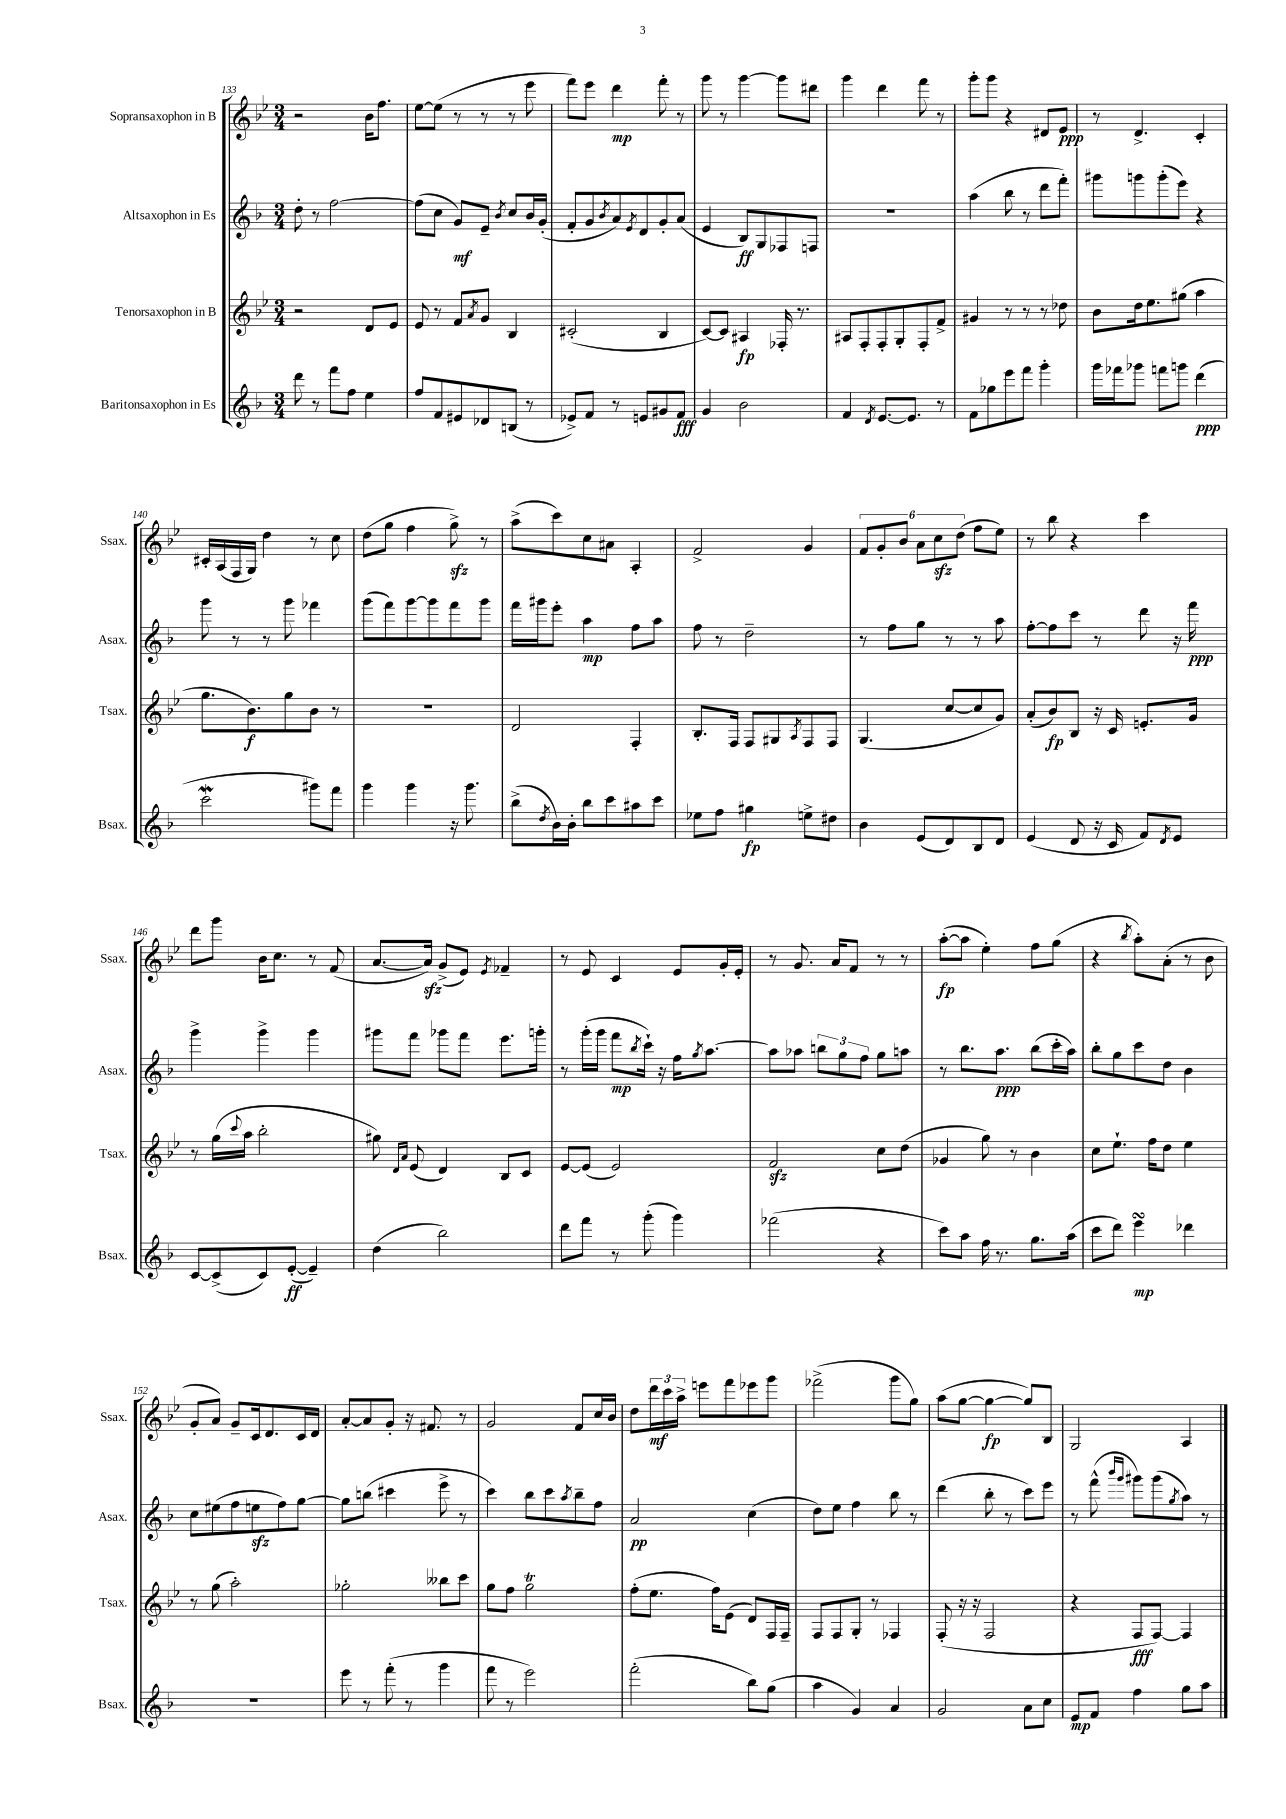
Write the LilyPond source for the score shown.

<<
\new StaffGroup <<
\new Staff = "s0" \with { instrumentName = "Sopransaxophon in B" shortInstrumentName = "Ssax." } {
    \clef treble \key bes \major \numericTimeSignature \time 3/4
    r2 bes'16 f''8. |
    ees''8~ ees''8( r8 r8 r8 ees'''8 |
    f'''8) ees'''8 d'''4\mp f'''8-. r8 |
    g'''8 r8 g'''4~ g'''8 dis'''8 |
    g'''4 d'''4 f'''8 r8 |
    g'''8-. g'''8 r4 dis'8 ees'8\ppp |
    r8 d'4.-> c'4-. |
    cis'16-. a16( f16 g16) d''4 r8 c''8 |
    d''8( g''8 f''4 g''8->\sfz) r8 |
    a''8->( c'''8) c''8 ais'8 a4-. |
    f'2-> g'4 |
    \tuplet 6/4 { f'8 g'8-. bes'8 a'8 c''8\sfz d''8( } f''8 ees''8) |
    r8 bes''8 r4 c'''4 |
    d'''8 g'''8 bes'16 c''8. r8 f'8( |
    a'8.~ a'16\sfz) g'8->( ees'8) \acciaccatura { ees'8 } fes'4-- |
    r8 ees'8 c'4 ees'8 g'16-. ees'16-. |
    r8 g'8. a'16 f'8 r8 r8 |
    a''8~-.\fp( a''8 ees''4-.) f''8 g''8( |
    r4 \acciaccatura { bes''8 } a''8-.) a'8-.( r8 bes'8 |
    g'8-. a'8) g'8-- c'16 d'8. c'16 d'16 |
    a'8~-. a'8 g'8-. r16 fis'8. r8 |
    g'2 f'8 c''16 bes'16 |
    d''8 \tuplet 3/2 { d'''16\mf c'''16 a''16-> } e'''8 f'''8 ees'''8 g'''8 |
    fes'''2->( g'''8 g''8) |
    a''8( g''8~ g''4~\fp g''8) bes8 |
    g2 a4 \bar "|." |
}
\new Staff = "s1" \with { instrumentName = "Altsaxophon in Es" shortInstrumentName = "Asax." } {
    \clef treble \key f \major \numericTimeSignature \time 3/4
    d''8-. r8 f''2~ |
    f''8( c''8 g'8\mf) e'8-- \acciaccatura { bes'8 } c''8 bes'16 g'16-.( |
    f'8-. g'8 \acciaccatura { bes'8 } a'8) \acciaccatura { e'8 } d'8 g'8-. a'8( |
    e'4 bes8\ff) g8 fes8 f8 |
    R2. |
    a''4( bes''8 r8 d'''8 f'''8-.) |
    gis'''8 g'''8 g'''8-.( e'''8) r4 |
    g'''8 r8 r8 g'''8 fes'''4 |
    g'''8( f'''8) g'''8~ g'''8 f'''8 g'''8 |
    f'''16 gis'''16 e'''8-. a''4\mp f''8 a''8 |
    f''8 r8 d''2-- |
    r8 f''8 g''8 r8 r8 a''8 |
    f''8~-. f''8 c'''8 r8 d'''8 r16 f'''16\ppp |
    g'''4-> g'''4-> g'''4 |
    gis'''8 f'''8 ges'''8 f'''8 e'''8. g'''16-. |
    r8 g'''16-.( g'''16 f'''8\mp \acciaccatura { bes''8 } c'''16-!) r16 f''16 \acciaccatura { g''8 } a''8.~ |
    a''8 aes''8 \tuplet 3/2 { b''8 g''8 f''8 } g''8 a''8 |
    r8 bes''8. a''8.\ppp bes''8( c'''16-. a''16) |
    bes''8-. g''8 c'''8 d''8 bes'4 |
    c''8 eis''8( f''8 e''8\sfz f''8) g''8~ |
    g''8 b''8( cis'''4 e'''8-> r8 |
    c'''4) bes''8 c'''8 \acciaccatura { a''8 } bes''8-- f''8 |
    a'2\pp c''4( |
    d''8) e''8 f''4 bes''8 r8 |
    d'''4( bes''8-. r8 c'''8) e'''8 |
    r8 f'''8-^( \grace { bes'''16 g'''16 } gis'''8) gis'''8( \acciaccatura { g''8 } a''8) r8 \bar "|." |
}
\new Staff = "s2" \with { instrumentName = "Tenorsaxophon in B" shortInstrumentName = "Tsax." } {
    \clef treble \key bes \major \numericTimeSignature \time 3/4
    r2 d'8 ees'8 |
    ees'8 r8 f'8 \acciaccatura { a'8 } g'8 bes4 |
    cis'2-.( bes4 |
    c'8~) c'8 ais4\fp fes16-. r8. |
    ais8 f8-. f8-. g8-. f8-. f'8-> |
    gis'4 r8 r8 r8 des''8 |
    bes'8 d''16 ees''8. gis''8( a''4 |
    g''8. bes'8.\f) g''8 bes'8 r8 |
    R2. |
    d'2 f4-. |
    bes8.-. f16 f8 gis8 \acciaccatura { a8 } f8 f8 |
    g4.( c''8~ c''8 g'8) |
    a'8-.( bes'8\fp) bes8 r16 c'16 e'8.-. g'16 |
    r8 g''16( \appoggiatura { c'''8 } a''16 bes''2-. |
    gis''8) \grace { d'16 a'16 } ees'8( d'4) bes8 c'8 |
    ees'8~ ees'8( ees'2) |
    f'2\sfz c''8 d''8( |
    ges'4 g''8) r8 bes'4 |
    c''8 ees''8.-! f''16 d''8 ees''4 |
    r8 g''8( a''2-.) |
    ges''2-. beses''8 c'''8 |
    g''8 f''8 g''2\trill |
    f''8-.( ees''8. f''16) ees'8( d'8) f16 f16-- |
    f8 f8 g8-. r8 fes4 |
    f8-.( r16 r16 f2 |
    r4 f8\fff f8~) f4 \bar "|." |
}
\new Staff = "s3" \with { instrumentName = "Baritonsaxophon in Es" shortInstrumentName = "Bsax." } {
    \clef treble \key f \major \numericTimeSignature \time 3/4
    d'''8 r8 f'''8 f''8 e''4 |
    f''8 f'8 eis'8 des'8 b8( r8 |
    ees'8->) f'8 r8 e'8 gis'8 f'8\fff |
    g'4 bes'2 |
    f'4 \acciaccatura { d'8 } e'8.~ e'8. r8 |
    f'8 ges''8 e'''8 f'''8 g'''4-. |
    g'''16 fes'''16 ges'''8 f'''8 g'''8 d'''4\ppp( |
    c'''2\mordent gis'''8) f'''8 |
    g'''4 g'''4 r16 g'''8. |
    bes''8->( \acciaccatura { d''8 } bes'16) bes'16-. bes''8 c'''8 ais''8 c'''8 |
    ees''8 f''8 gis''4\fp e''8-> dis''8 |
    bes'4 e'8( d'8) bes8 d'8 |
    e'4( d'8 r16 c'16 f'8) \acciaccatura { d'8 } e'8 |
    c'8~ c'8->( c'8) e'8~-.\ff( e'4--) |
    d''4( bes''2) |
    d'''8 f'''8 r8 g'''8-.( g'''4) |
    fes'''2( r4 |
    c'''8) a''8 f''16 r8. g''8. a''16( |
    c'''8 d'''8) e'''4\turn\mp des'''4 |
    R2. |
    e'''8 r8 f'''8-.( r8 g'''4 |
    f'''8 r8 e'''2) |
    f'''2-.( bes''8) g''8( |
    a''4 g'4) a'4 |
    g'2 a'8 c''8 |
    e'8\mp f'8 f''4 g''8 a''8 \bar "|." |
}
>>
>>
\layout { \context { \Score currentBarNumber = #133 } }
